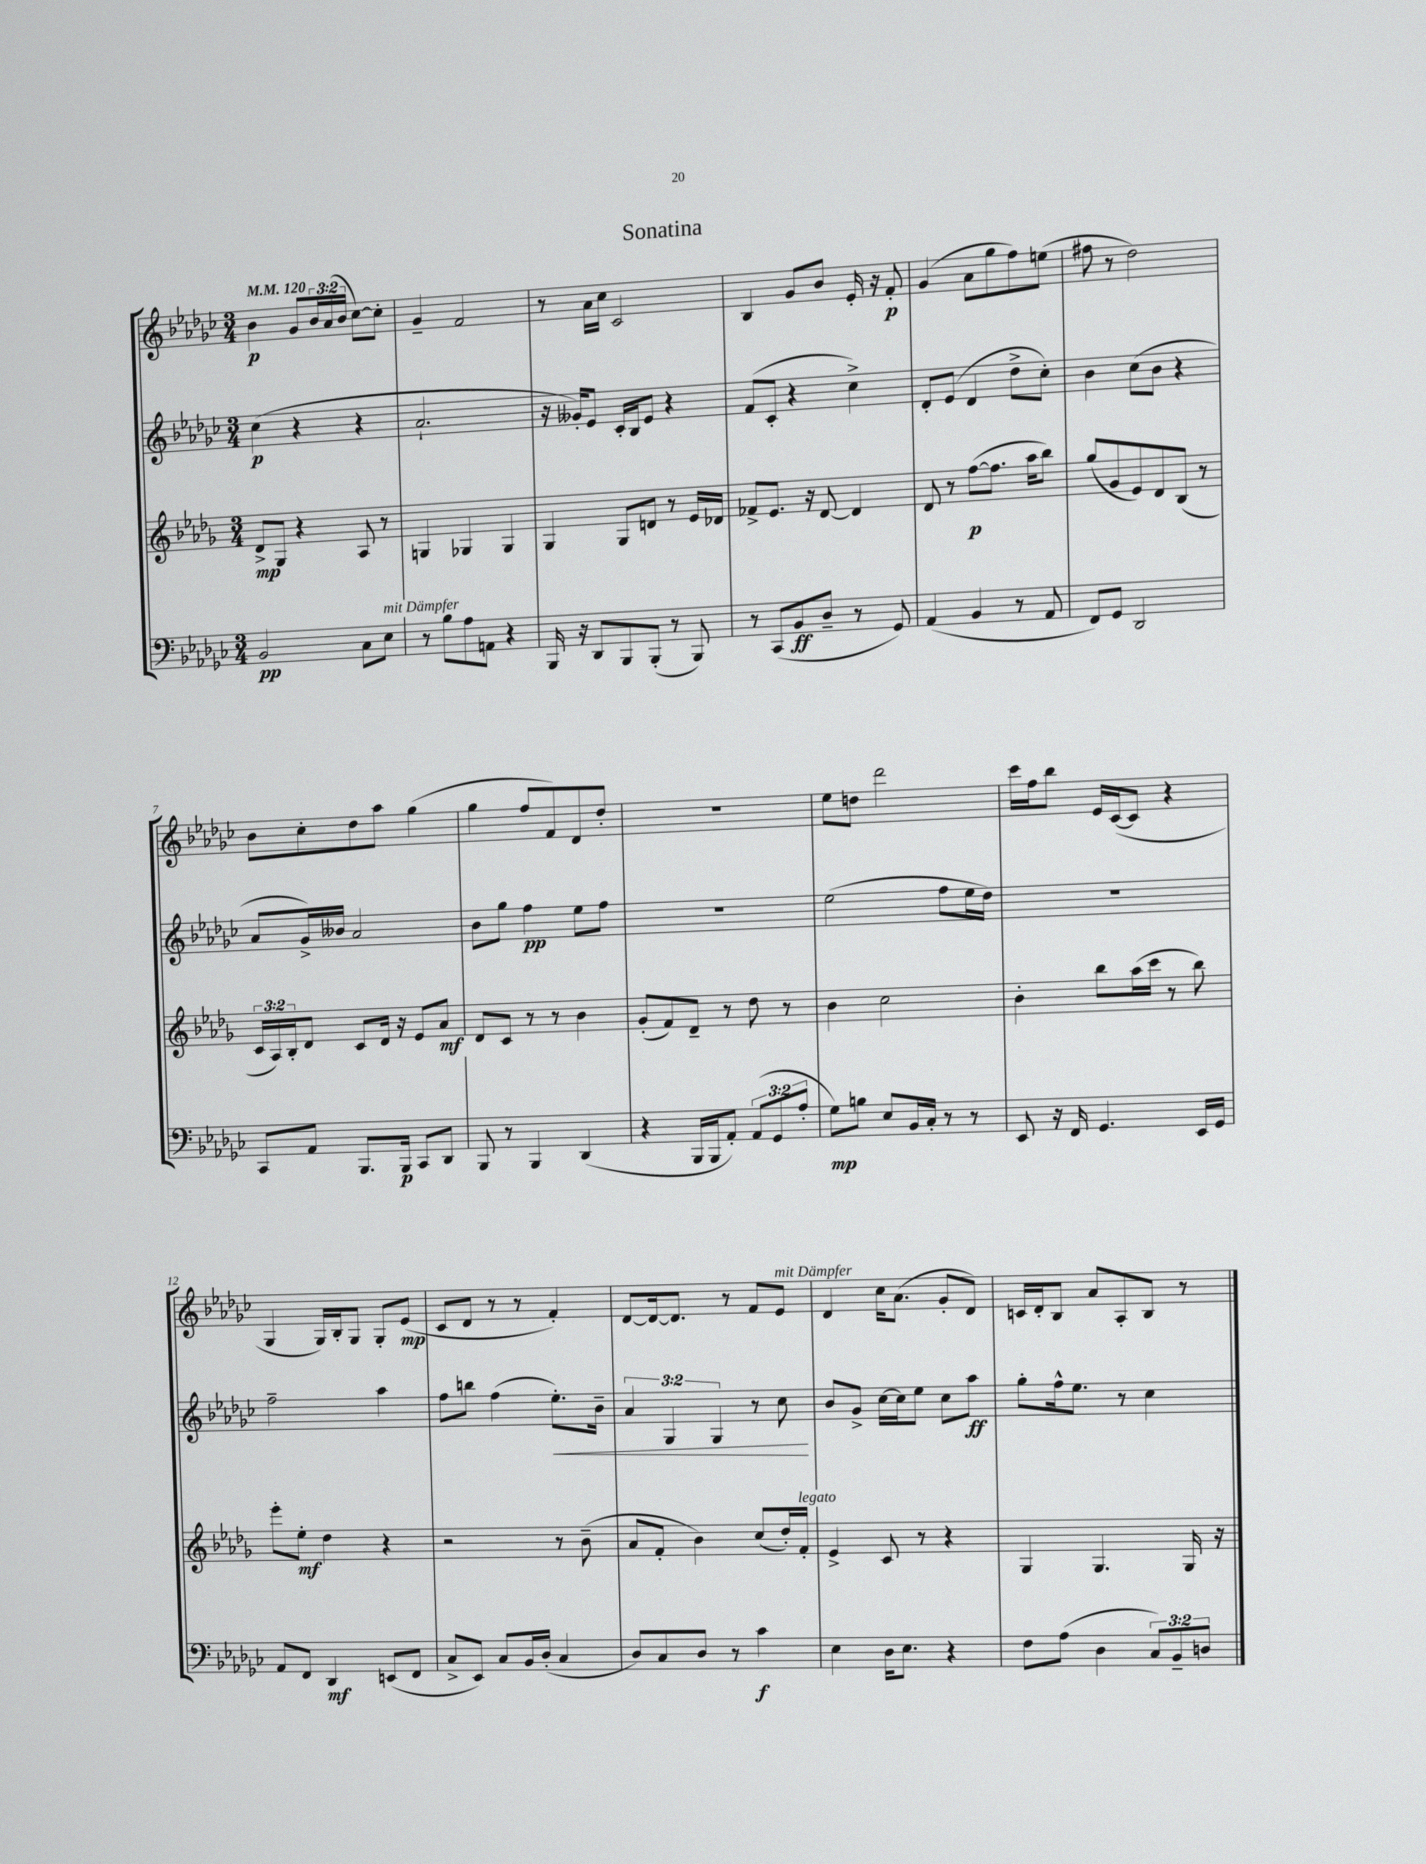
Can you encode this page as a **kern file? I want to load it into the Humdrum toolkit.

**kern	**kern	**kern	**kern
*staff4	*staff3	*staff2	*staff1
*clefF4	*clefG2	*clefG2	*clefG2
*k[b-e-a-d-g-c-]	*k[b-e-a-d-g-]	*k[b-e-a-d-g-c-]	*k[b-e-a-d-g-c-]
*M3/4	*M3/4	*M3/4	*M3/4
*MM120	*MM120	*MM120	*MM120
2BB-/	8d-^/L	(4cc-\	4b-\
.	8G-/J	.	.
.	4r	4r	8g-/L
.	.	.	24b-/L
.	.	.	(24a-/
.	.	.	24b-/JJ
8C-\L	8A-/	4r	[8cc-\L)
8E-\J	8r	.	8cc-'\]J
=	=	=	=
8r	4G/	2.a-`/	4g-~/
8B-\L	.	.	.
8A-\	4G-/	.	2f/
8AA\J	.	.	.
4r	4G-/	.	.
=	=	=	=
16BBB-/	4G-/	16r	8r
16r	.	16g--'/LK)	.
8DD-/L	.	8e-/J	16a-\LL
.	.	.	16cc-\JJ
8BBB-/	8G-/L	16c-'/LL	2c-/
.	.	16B-/J	.
(8BBB-'/J	8d/J	8e-/J	.
8r	8r	4r	.
8BBB-/)	16e-/LL	.	.
.	16d-/JJ	.	.
=	=	=	=
8r	8f-^/L	(8f/L	4B-/
(8CC-/L	8.e-/J	8c-'/J	.
8BB-/	.	4r	8g-/L
.	16r	.	.
8D-~/J	[8d-/	.	8b-/J
8r	4d-/]	4cc-^\)	16e-'/
.	.	.	16r
8GG-/)	.	.	8f'/
=	=	=	=
(4AA-/	8d-/	8d-'/L	(4g-/
.	8r	(8e-/J	.
4BB-/	([8ff\L	4d-/	8a-\L
.	8.ff\]J	.	8gg-\
8r	.	8dd-^\L	8ff\)
.	16aa-\LK	.	.
8AA-/	8bb-\J)	8cc-'\J)	(8ee\J
=	=	=	=
8FF/L)	(8gg-/L	4b-\	8ff#\
8GG-/J	8g-/	.	8r
2DD-/	8e-/)	(8cc-\L	2dd-\)
.	8d-/	8b-\J	.
.	(8B-/J	4r	.
.	8r	.	.
=	=	=	=
8CC-/L	24c/LL	8a-/L	8b-\L
.	24A-/)	.	.
.	24B-'/J	.	.
8AA-/J	8d-/J	16g-^/L)	8cc-'\
.	.	16b--/JJ	.
8.BBB-/L	8c/L	2a-/	8dd-\
.	16d-/Jk	.	8aa-\J
16BBB-/Jk	16r	.	.
8CC-/L	8e-/L	.	(4gg-\
8DD-/J	8a-/J	.	.
=	=	=	=
8BBB-/	8d-/L	8b-\L	4gg-\
8r	8c/J	8gg-\J	.
4BBB-/	8r	4ff\	8ff/L
.	8r	.	8f/)
(4DD-/	4b-\	8ee-\L	8d-/
.	.	8ff\J	8dd-'/J
=	=	=	=
4r	(8g-'/L	2.r	2.r
.	8f/)	.	.
16BBB-/LL	8d-~/J	.	.
16BBB-/J	.	.	.
8AA-'/J)	8r	.	.
(12AA-/L	8dd-\	.	.
12GG-/	.	.	.
.	8r	.	.
12A-'/J	.	.	.
=	=	=	=
8G-\L)	4b-\	(2ee-\	8ee-\L
8B\J	.	.	8dd\J
8E-/L	2cc\	.	2ddd-\
16BB-/L	.	.	.
16C-'/JJ	.	.	.
8r	.	8ff\L	.
8r	.	16ee-\L	.
.	.	16dd-\JJ)	.
=	=	=	=
8EE-/	4b-'\	2.r	16ccc-\LL
.	.	.	16ff\J
16r	.	.	8bb-\J
16FF/	.	.	.
4.GG-/	8bb-\L	.	16e-/LL
.	.	.	([16c-/J
.	(16aa-\L	.	8c-/]J
.	16ccc\JJ	.	.
.	8r	.	4r
16EE-/LL	8bb-\)	.	.
16GG-/JJ	.	.	.
=	=	=	=
8AA-/L	8eee-'\L	2ff~\	4G-/
8FF/J	8ee-'\J	.	.
4DD-/	4dd-\	.	16G-/LL)
.	.	.	16B-'/J
.	.	.	8G-/J
(8EE/L	4r	4aa-\	8G-'/L
8FF/J	.	.	(8e-/J
=	=	=	=
8C-^/L	2r	8ff\L	8c-/L
8EE-/J)	.	8bb\J	8d-/J
8C-/L	.	(4ff\	8r
16BB-/L	.	.	8r
(16D-'/JJ	.	.	.
4C-/	8r	8.ee-'\L)	4f'/)
.	(8b-~\	.	.
.	.	16b-~\Jk	.
=	=	=	=
8D-/L)	8a-/L	6a-/	[8d-/L
8C-/	8f'/J	.	16d-/_k
.	.	6G-/	.
.	.	.	8.d-/]J
8D-/J	4b-\)	.	.
.	.	6G-/	.
8r	.	.	8r
4c-\	(8cc/L	8r	8f/L
.	16dd-'/L)	8cc-\	8e-/J
.	16f'/JJ	.	.
=	=	=	=
4E-\	4e-^/	8b-/L	4d-/
.	.	8g-^/J	.
16D-\LK	8c/	[16cc-\LL	16cc-\LK
8.E-\J	.	16cc-\]J	(8.a-\J
.	8r	8ee-\J	.
4r	4r	8cc-\L	8g-'/L
.	.	8aa-\J	8d-/J)
=	=	=	=
8F\L	4G-/	8gg-'\L	16c/LL
.	.	.	16d-'/J
(8A-\J	.	16ff^^\k	8B-/J
.	.	8.ee-\J	.
4D-\	4.G-/	.	8a-/L
.	.	8r	8A-'/
12C-/L)	.	4cc-\	8B-/J
12BB-~/	.	.	.
.	16G-/	.	8r
12D/J	.	.	.
.	16r	.	.
==	==	==	==
*-	*-	*-	*-
